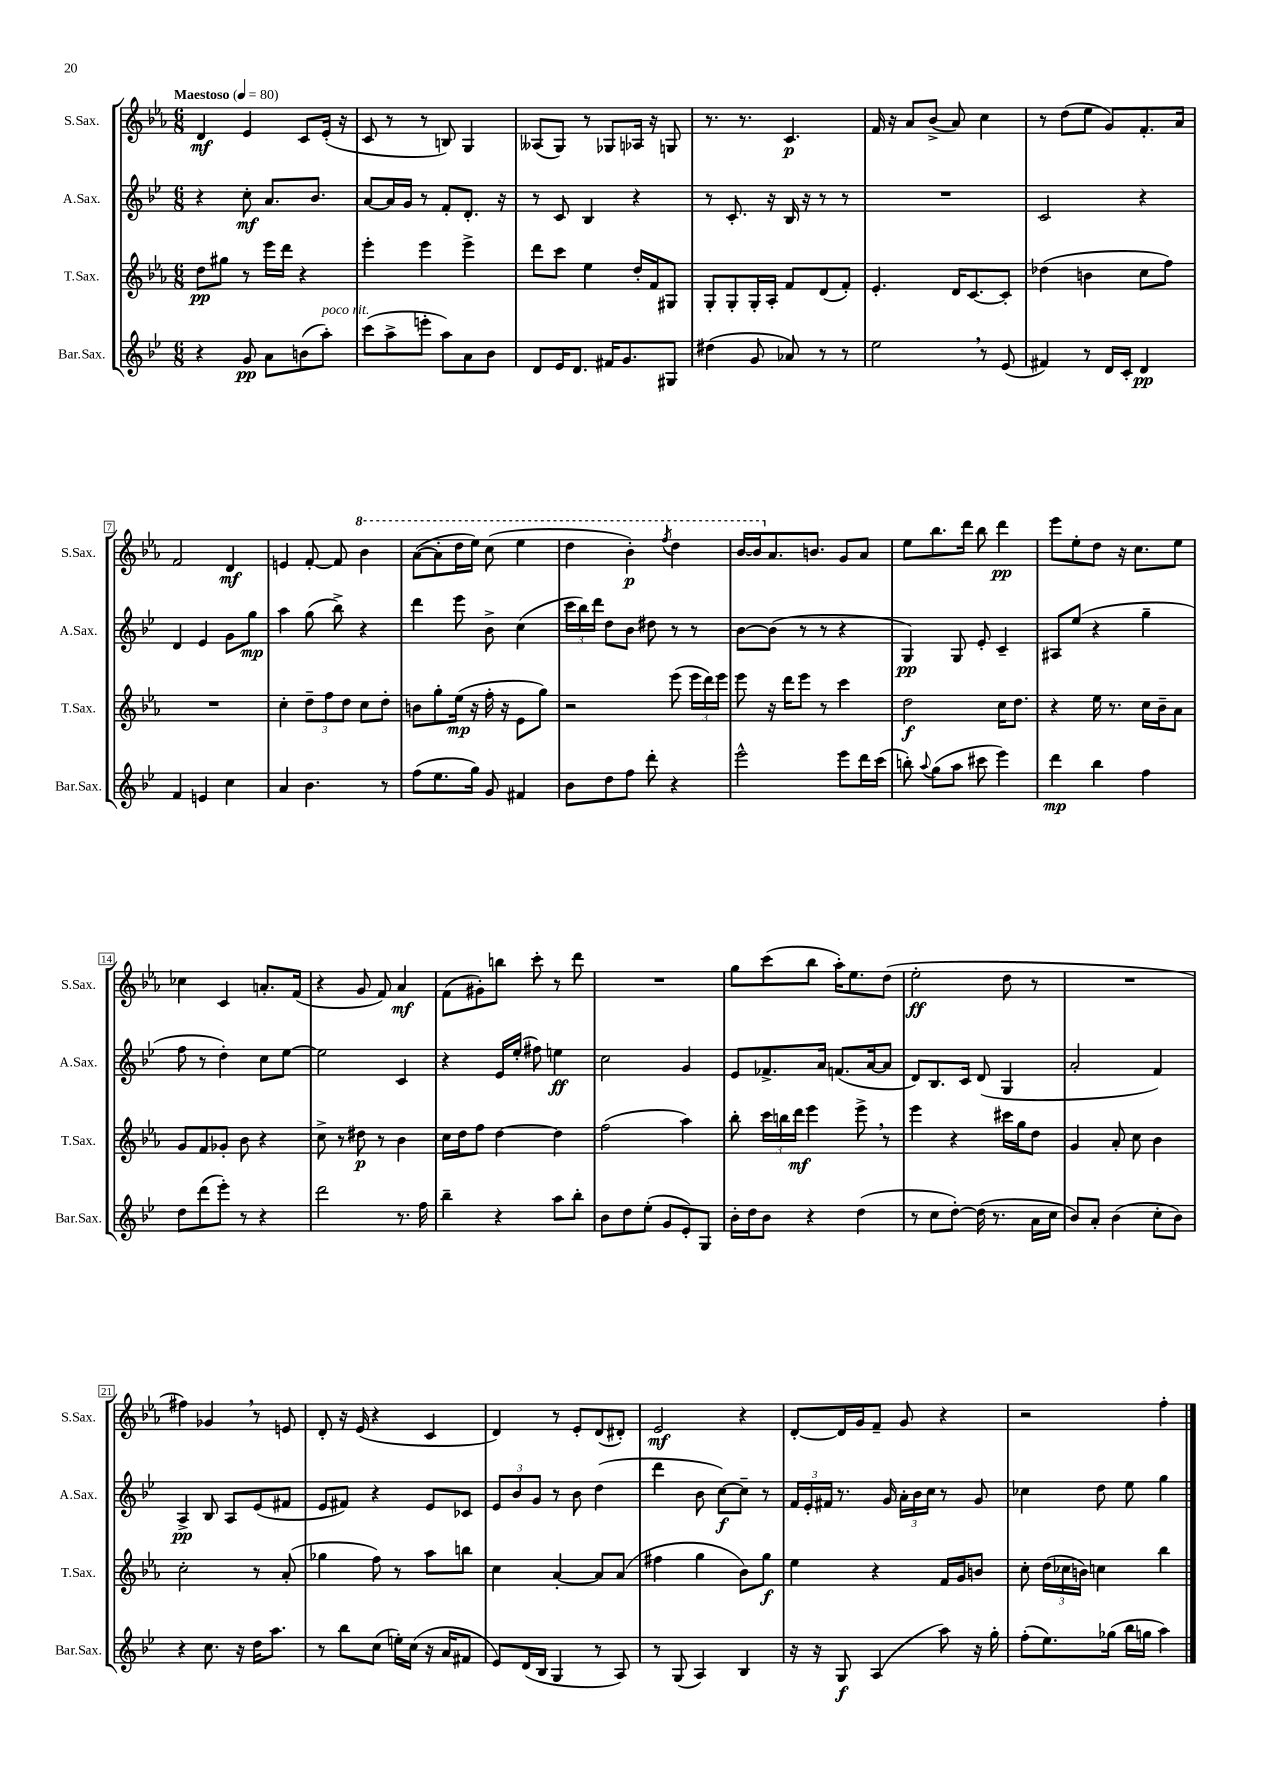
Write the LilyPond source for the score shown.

<<
\new StaffGroup <<
\new Staff = "s0" \with { instrumentName = "S.Sax." shortInstrumentName = "S.Sax." } {
    \clef treble \key ees \major \numericTimeSignature \time 6/8 \tempo "Maestoso" 4 = 80
    \autoBeamOff d'4\mf ees'4 c'8[ ees'16]-.( r16 |
    c'8 r8 r8 b8) g4 |
    aeses8[( g8]) r8 ges8[ aes16] r16 g8 |
    r8. r8. c'4.\p |
    f'16 r16 aes'8[ bes'8]->( aes'8) c''4 |
    r8 d''8[( ees''8] g'8[) f'8.-. aes'16] |
    f'2 d'4\mf |
    e'4 f'8~-. f'8 \ottava #1 bes''4 |
    aes''8[~( aes''8-. d'''16 ees'''16]) c'''8( ees'''4 |
    d'''4 bes''4-.\p) \acciaccatura { f'''8 } d'''4 |
    bes''16[~ bes''16 \ottava #0 aes'8. b'8.] g'8[ aes'8] |
    ees''8[ bes''8. d'''16] bes''8 d'''4\pp |
    ees'''8[ ees''8-. d''8] r16 c''8.[ ees''8] |
    ces''4 c'4 a'8.[-. f'16]( |
    r4 g'8 f'8) aes'4\mf |
    f'8[( gis'8-.) b''8] c'''8-. r8 d'''8 |
    R2. |
    g''8[ c'''8( bes''8] aes''16[-.) ees''8. d''8]( |
    ees''2-.\ff d''8 r8 |
    R2. |
    fis''4) ges'4 \breathe r8 e'8 |
    d'8-. r16 ees'16( r4 c'4 |
    d'4) r8 ees'8[-. d'8( dis'8]-.) |
    ees'2\mf r4 |
    d'8[~-. d'16 g'16 f'8]-- g'8 r4 |
    r2 f''4-. \bar "|." |
}
\new Staff = "s1" \with { instrumentName = "A.Sax." shortInstrumentName = "A.Sax." } {
    \clef treble \key bes \major \numericTimeSignature \time 6/8
    \autoBeamOff r4 c''8-.\mf a'8.[ bes'8.] |
    a'8[~ a'16 g'16] r8 f'8[-. d'8.]-. r16 |
    r8 c'8 bes4 r4 |
    r8 c'8.-. r16 bes16 r16 r8 r8 |
    R2. |
    c'2 r4 |
    d'4 ees'4 g'8[ g''8]\mp |
    a''4 g''8( bes''8->) r4 |
    d'''4 ees'''8 bes'8-> c''4( |
    \tuplet 3/2 { c'''16[ bes''16) d'''16] } d''8[ bes'8] dis''8 r8 r8 |
    bes'8[~ bes'8]( r8 r8 r4 |
    g4\pp) g8 ees'8-. c'4-- |
    ais8[ ees''8]( r4 g''4-- |
    f''8 r8 d''4-.) c''8[ ees''8]~ |
    ees''2 c'4 |
    r4 ees'16[ ees''16]-.( fis''8) e''4\ff |
    c''2 g'4 |
    ees'8[ fes'8.-> a'16] f'8.[( a'16~ a'8] |
    d'8[) bes8. c'16] d'8( g4 |
    a'2-. f'4) |
    a4->\pp bes8 a8[ ees'8( fis'8] |
    ees'8[ fis'8]) r4 ees'8[ ces'8] |
    \tuplet 3/2 { ees'8[ bes'8 g'8] } r8 bes'8 d''4( |
    d'''4 bes'8 c''8[~\f) c''8]-- r8 |
    \tuplet 3/2 { f'16[ ees'16-. fis'16] } r8. g'16 \tuplet 3/2 { a'16[-. bes'16 c''16] } r8 g'8 |
    ces''4 d''8 ees''8 g''4 \bar "|." |
}
\new Staff = "s2" \with { instrumentName = "T.Sax." shortInstrumentName = "T.Sax." } {
    \clef treble \key ees \major \numericTimeSignature \time 6/8
    \autoBeamOff d''8[\pp gis''8] r8 ees'''16[ d'''16] r4 |
    ees'''4-. ees'''4 ees'''4-> |
    d'''8[ c'''8] ees''4 d''16[-. f'16 gis8] |
    g8[-. g8-. g16-. aes16]-. f'8[ d'8( f'8]-.) |
    ees'4.-. d'16[ c'8.~ c'8]-. |
    des''4( b'4 c''8[ f''8]) |
    R2. |
    c''4-. \tuplet 3/2 { d''8[-- f''8 d''8] } c''8[ d''8]-. |
    b'8[ g''8-. ees''16]\mp( r16 f''16-. r16 ees'8[ g''8]) |
    r2 ees'''8( \tuplet 3/2 { ees'''16[ d'''16) ees'''16] } |
    ees'''8 r16 d'''16[ ees'''8] r8 c'''4 |
    d''2\f c''16[ d''8.] |
    r4 ees''16 r8. c''16[ bes'16-- aes'8] |
    g'8[ f'8 ges'8]-. bes'8 r4 |
    c''8-> r8 dis''8\p r8 bes'4 |
    c''16[ d''16 f''8] d''4~ d''4 |
    f''2( aes''4) |
    bes''8-. \tuplet 3/2 { c'''16[ b''16 d'''16]\mf } ees'''4 ees'''8-> \breathe r8 |
    ees'''4 r4 cis'''16[ g''16 d''8] |
    g'4 aes'8-. c''8 bes'4 |
    c''2-. r8 aes'8-.( |
    ges''4 f''8) r8 aes''8[ b''8] |
    c''4 aes'4~-. aes'8[ aes'8]( |
    fis''4 g''4 bes'8[) g''8]\f |
    ees''4 r4 f'16[ g'16 b'8] |
    c''8-. \tuplet 3/2 { d''16[( ces''16 b'16]) } c''4 bes''4 \bar "|." |
}
\new Staff = "s3" \with { instrumentName = "Bar.Sax." shortInstrumentName = "Bar.Sax." } {
    \clef treble \key bes \major \numericTimeSignature \time 6/8
    \autoBeamOff r4 g'8\pp a'8[ b'8( a''8]-.^\markup { \italic "poco rit." }) |
    c'''8[( a''8-> e'''8]-. a''8[) a'8 bes'8] |
    d'8[ ees'16 d'8.] fis'16[ g'8. gis8] |
    dis''4( g'8 aes'8) r8 r8 |
    ees''2 \breathe r8 ees'8( |
    fis'4) r8 d'16[ c'16]-. d'4\pp |
    f'4 e'4 c''4 |
    a'4 bes'4. r8 |
    f''8[( ees''8. g''16]) g'8 fis'4 |
    bes'8[ d''8 f''8] d'''8-. r4 |
    ees'''2-^ ees'''8[ d'''16 c'''16]( |
    b''8-.) \appoggiatura { a''8 } g''8[( a''8] cis'''8 ees'''4) |
    d'''4\mp bes''4 f''4 |
    d''8[ d'''8( ees'''8]-.) r8 r4 |
    d'''2 r8. f''16 |
    bes''4-- r4 a''8[ bes''8]-. |
    bes'8[ d''8 ees''8]-.( g'8[ ees'8-.) g8] |
    bes'16[-. d''16 bes'8] r4 d''4( |
    r8 c''8[ d''8]~-.) d''16( r8. a'16[ c''16] |
    bes'8[) a'8]-. bes'4( c''8[-. bes'8]) |
    r4 c''8. r16 d''16[ a''8.] |
    r8 bes''8[ c''8]( e''16[-.) c''16]( r16 a'16[ fis'8] |
    ees'8[) d'16( bes16] g4 r8 a8) |
    r8 g8( a4) bes4 |
    r16 r16 g8\f a4( a''8) r16 g''16-. |
    f''8[-.( ees''8.) ges''16]( bes''16[ g''16] a''4) \bar "|." |
}
>>
>>
\layout { \context { \Score \override BarNumber.stencil = #(make-stencil-boxer 0.1 0.3 ly:text-interface::print) } }
